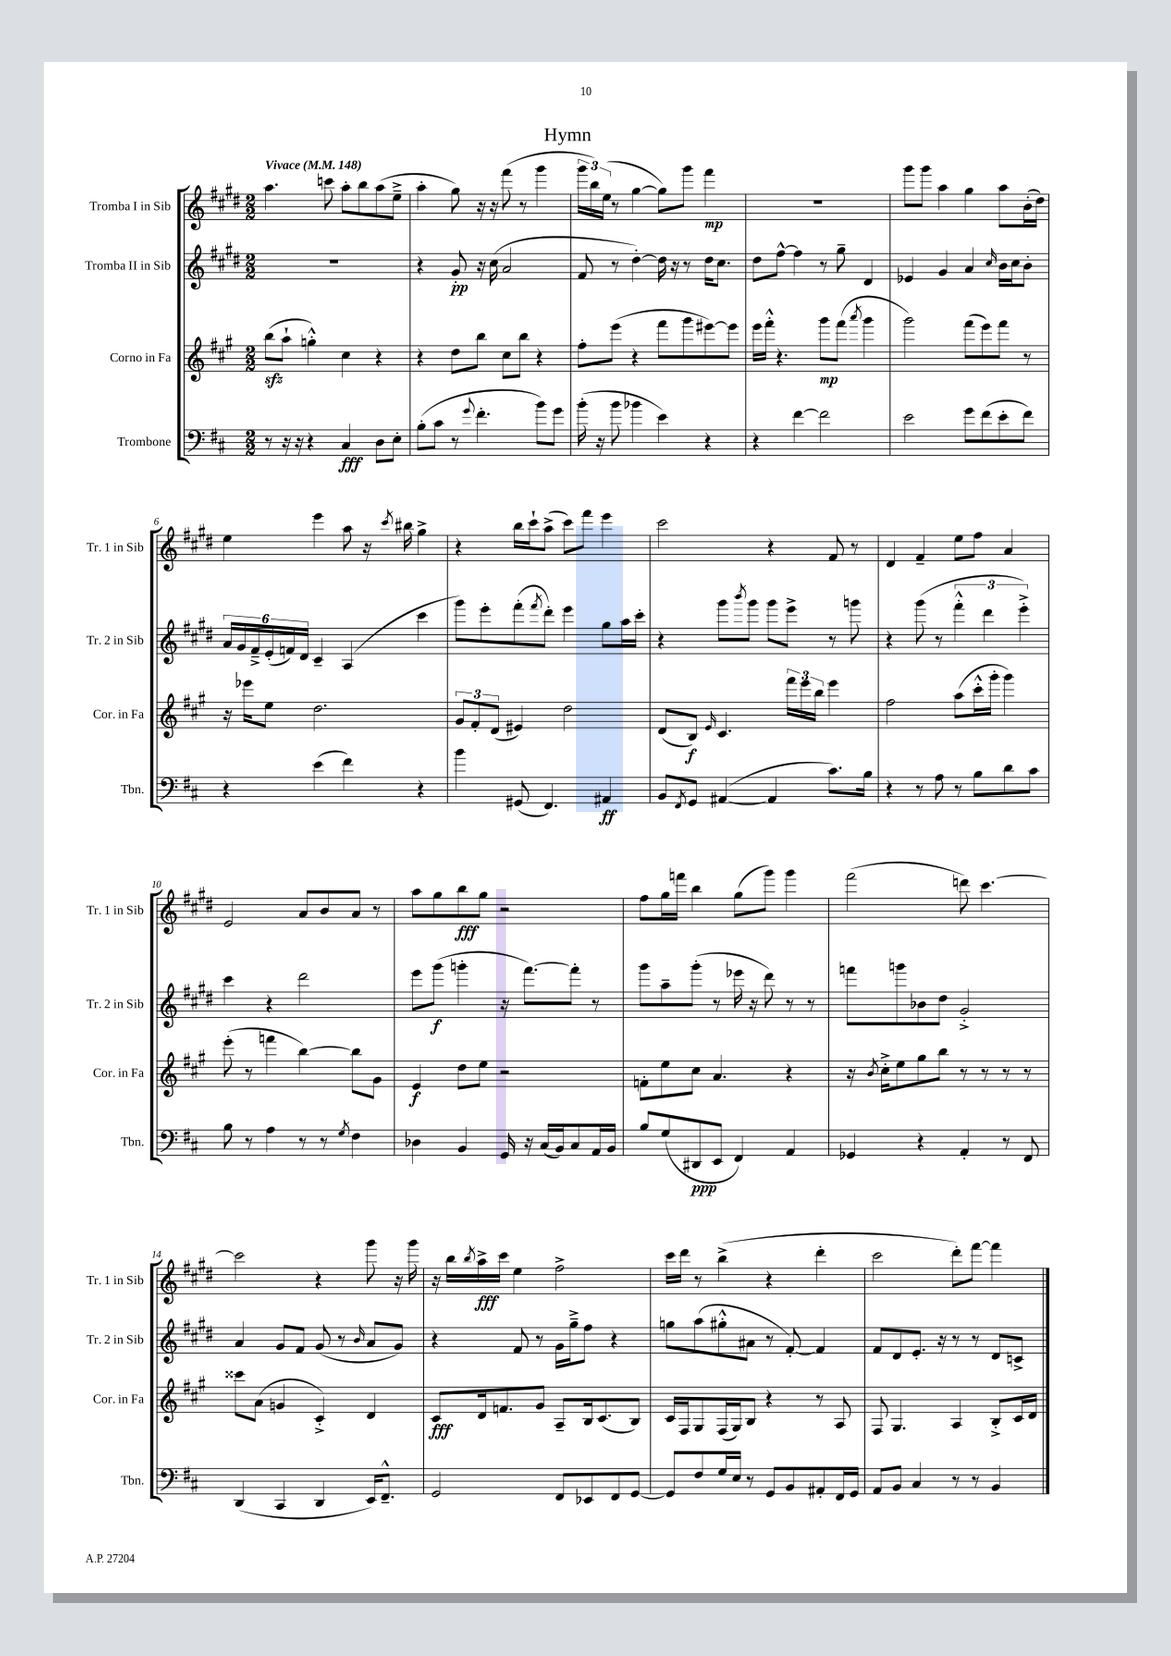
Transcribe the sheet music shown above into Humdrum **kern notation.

**kern	**dynam	**kern	**dynam	**kern	**dynam	**kern	**dynam
*part4	*part4	*part3	*part3	*part2	*part2	*part1	*part1
*staff4	*staff4	*staff3	*staff3	*staff2	*staff2	*staff1	*staff1
*I"Trombone	*	*I"Corno in Fa	*	*I"Tromba II in Sib	*	*I"Tromba I in Sib	*
*I'Tbn.	*	*I'Cor. in Fa	*	*I'Tr. 2 in Sib	*	*I'Tr. 1 in Sib	*
*clefF4	*	*clefG2	*	*clefG2	*	*clefG2	*
*k[f#c#]	*	*k[f#c#g#]	*	*k[f#c#g#d#]	*	*k[f#c#g#d#]	*
*M2/2	*	*M2/2	*	*M2/2	*	*M2/2	*
*MM148	*	*MM148	*	*MM148	*	*MM148	*
=1	=1	=1	=1	=1	=1	=1	=1
!	!	!	!	!	!	!LO:TX:a:B:t=Vivace	!
8r	.	(8bbzz\L	.	1r	.	4.aa\	.
16r	.	8aa`\J	.	.	.	.	.
16r	.	.	.	.	.	.	.
4r	.	4ggn'^^\)	.	.	.	.	.
.	.	.	.	.	.	8cccn\	.
4C#/	fff	4cc#\	.	.	.	8aa'\L	.
.	.	.	.	.	.	8bb\	.
8D\L	.	4r	.	.	.	(8aa\	.
8E'\J	.	.	.	.	.	8ee~^\J	.
=2	=2	=2	=2	=2	=2	=2	=2
(8B'\L	.	4r	.	4r	.	4aa'\	.
8c#\J	.	.	.	.	.	.	.
8r	.	8dd\L	.	8g#'/	pp	8gg#\)	.
8qqg/	.	.	.	.	.	.	.
4.f#'\	.	8bb\J	.	16r	.	16r	.
.	.	.	.	(16cc#\	.	16r	.
.	.	8cc#\L	.	2a/	.	(8fff#\	.
.	.	8bb\J	.	.	.	8r	.
8b\L)	.	4r	.	.	.	4ggg#\	.
8g\J	.	.	.	.	.	.	.
=3	=3	=3	=3	=3	=3	=3	=3
(16b'\	.	8ff#'\L	.	8f#/	.	24ggg#\LL	.
.	.	.	.	.	.	24bb\)	.
16r	.	.	.	.	.	.	.
.	.	.	.	.	.	(24ee\JJ	.
8b\	.	(8eee\J	.	8r	.	8r	.
4b-X\	.	4r	.	[4dd#'\)	.	[4gg#\	.
4e\)	.	8fff#\L	.	16dd#\]	.	8gg#\L])	.
.	.	.	.	16r	.	.	.
.	.	8ggg#\	.	8r	.	8ggg#\J	.
4r	.	[8eee#X\)	.	16dd#\KL	.	4fff#\	mp
.	.	.	.	8.cc#\J	.	.	.
.	.	8eee#\J]	.	.	.	.	.
=4	=4	=4	=4	=4	=4	=4	=4
4r	.	16eee\LL	.	8dd#\L	.	1r	.
.	.	16fff#'^^\JJ	.	.	.	.	.
.	.	4.r	.	[8ff#^^\J	.	.	.
[4f#\	.	.	.	4ff#\]	.	.	.
2f#\]	.	8ggg#\L	mp	8r	.	.	.
.	.	(8fff#\J	.	8gg#~\	.	.	.
.	.	8qaaa/	.	.	.	.	.
.	.	4ggg#\	.	4d#/	.	.	.
=5	=5	=5	=5	=5	=5	=5	=5
2e\	.	2ggg#\)	.	4e-X/	.	8ggg#\L	.
.	.	.	.	.	.	8ggg#\J	.
.	.	.	.	4g#/	.	4aa\	.
8g\L	.	(8fff#\L	.	4a/	.	4gg#\	.
(8f#\	.	8eee\)	.	.	.	.	.
.	.	.	.	16qqcc#/	.	.	.
8e'\	.	8fff#\J	.	16b\LL	.	8aa\L	.
.	.	.	.	16cc#\J	.	.	.
8f#\J)	.	8r	.	8b'\J	.	(16b'\L	.
.	.	.	.	.	.	16dd#\JJ)	.
!!LO:LB:g=z
=6	=6	=6	=6	=6	=6	=6	=6
4r	.	16r	.	24a/LL	.	4ee\	.
.	.	.	.	24g#/	.	.	.
.	.	16eee-X\KL	.	.	.	.	.
.	.	.	.	24f#~^/	.	.	.
.	.	8ee\J	.	(24e'/	.	.	.
.	.	.	.	24fn/)	.	.	.
.	.	.	.	24d#/JJ	.	.	.
(4e\	.	2.dd\	.	4c#~/	.	4eee\	.
4f#\)	.	.	.	(4A/	.	8aa\	.
.	.	.	.	.	.	16r	.
.	.	.	.	.	.	8qccc#/	.
.	.	.	.	.	.	16bb#X\	.
4r	.	.	.	4ccc#\	.	4gg#^\	.
=7	=7	=7	=7	=7	=7	=7	=7
4b\	.	12g#/L	.	8ggg#\L)	.	4r	.
.	.	12f#'/	.	.	.	.	.
.	.	.	.	8eee'\	.	.	.
.	.	(12d/J	.	.	.	.	.
(8GG#X/	.	4e#X/)	.	(8fff#'\	.	16bb\LL	.
.	.	.	.	.	.	16ccc#`\J	.
.	.	.	.	8qfff#/	.	.	.
4.FF#/)	.	.	.	8ddd#'\J)	.	(8aa^\J	.
.	.	2dd\	.	4eee\	.	8ccc#\L)	.
.	.	.	.	.	.	8fff#\J	.
4AA#X/	ff	.	.	8gg#\L	.	4eee\	.
.	.	.	.	16aa\L	.	.	.
.	.	.	.	16ccc#'\JJ	.	.	.
=8	=8	=8	=8	=8	=8	=8	=8
8BB/L	.	(8d/L	.	4r	.	2ccc#\	.
8qFF#/	.	.	.	.	.	.	.
8GG/J	.	8B/J)	f	.	.	.	.
.	.	16qqe/	.	.	.	.	.
([4AA#X/	.	4.c#/	.	8ggg#\L	.	.	.
.	.	.	.	8qbbb/	.	.	.
.	.	.	.	8ggg#\J	.	.	.
4AA#/]	.	.	.	8ggg#\L	.	4r	.
.	.	24fff#\LL	.	8eee^\J	.	.	.
.	.	24eee\	.	.	.	.	.
.	.	24bb\JJ	.	.	.	.	.
8.c#\L)	.	4eee\	.	8r	.	8f#/	.
.	.	.	.	8gggn\	.	8r	.
16B\Jk	.	.	.	.	.	.	.
=9	=9	=9	=9	=9	=9	=9	=9
4r	.	2ff#\	.	4r	.	4d#/	.
8r	.	.	.	(8ggg#\	.	4f#~/	.
8A\	.	.	.	8r	.	.	.
8r	.	(8aa\L	.	6fff#'^^\	.	8ee\L	.
8B\L	.	16ccc#'^^\L	.	.	.	8ff#\J	.
.	.	.	.	6ddd#\	.	.	.
.	.	16ggg#'\JJ	.	.	.	.	.
8d\	.	4ggg#\)	.	.	.	4a/	.
.	.	.	.	6eee'^\)	.	.	.
8c#\J	.	.	.	.	.	.	.
!!LO:LB:g=z
=10	=10	=10	=10	=10	=10	=10	=10
8B\	.	(8eee'\	.	4ccc#\	.	2e/	.
8r	.	8r	.	.	.	.	.
4A\	.	4fffn\	.	4r	.	.	.
8r	.	[4bb\)	.	2ddd#\	.	8a/L	.
8r	.	.	.	.	.	8b/	.
8qG/	.	.	.	.	.	.	.
4F#\	.	8bb\L]	.	.	.	8a/J	.
.	.	8g#\J	.	.	.	8r	.
=11	=11	=11	=11	=11	=11	=11	=11
4D-X\	.	4e/	f	8eee\L	.	8aa\L	.
.	.	.	.	(8ggg#\J	f	8gg#\	.
4BB/	.	8dd\L	.	4gggn'\	.	8bb\	fff
.	.	8ee\J	.	.	.	8gg#\J	.
16GG/	.	2r	.	16r	.	2r	.
16r	.	.	.	[8.fff#\L)	.	.	.
(16C#/LL	.	.	.	.	.	.	.
16BB/J)	.	.	.	.	.	.	.
8C#/	.	.	.	8fff#'\J]	.	.	.
16AA/L	.	.	.	8r	.	.	.
16BB/JJ	.	.	.	.	.	.	.
=12	=12	=12	=12	=12	=12	=12	=12
8B/L	.	8fn'\L	.	8ggg#\L	.	8ff#\L	.
(8G/	.	8ee\	.	8aa~\	.	16gg#\L	.
.	.	.	.	.	.	16fffn\JJ	.
8DD#X/	ppp	8cc#\J	.	(8ggg#'\J	.	4bb\	.
8EE/J	.	4.a/	.	8r	.	.	.
4FF#/)	.	.	.	16eee-X\	.	(8gg#\L	.
.	.	.	.	16r	.	.	.
.	.	.	.	8ddd#\)	.	8ggg#\J)	.
4AA/	.	4r	.	8r	.	4ggg#\	.
.	.	.	.	8r	.	.	.
=13	=13	=13	=13	=13	=13	=13	=13
4GG-X/	.	16r	.	8fffn\L	.	(2fff#\	.
.	.	8qb/	.	.	.	.	.
.	.	16cc#'^\KL	.	.	.	.	.
.	.	8ee\	.	8gggn\	.	.	.
4r	.	8gg#\	.	8b-X\	.	.	.
.	.	8bb\J	.	8dd#\J	.	.	.
4AA'/	.	8r	.	2g#'^/	.	8dddn\)	.
.	.	8r	.	.	.	[4.ccc#\	.
8r	.	8r	.	.	.	.	.
8FF#/	.	8r	.	.	.	.	.
!!LO:LB:g=z
=14	=14	=14	=14	=14	=14	=14	=14
(4DD/	.	8ccc##X\L	.	4a/	.	2ccc#\]	.
.	.	(8a\J	.	.	.	.	.
4CC#/	.	4gn/	.	8g#/L	.	.	.
.	.	.	.	8f#/J	.	.	.
4DD/	.	4c#'^/)	.	(8g#/	.	4r	.
.	.	.	.	8r	.	.	.
.	.	.	.	16qqb/	.	.	.
16EE/KL)	.	4d/	.	8a/L	.	8ggg#\	.
8.FF#~^^/J	.	.	.	.	.	.	.
.	.	.	.	8g#/J)	.	16r	.
.	.	.	.	.	.	16ggg#\	.
=15	=15	=15	=15	=15	=15	=15	=15
2GG/	.	8c#/L	fff	4r	.	16r	.
.	.	.	.	.	.	16bb\LL	.
.	.	.	.	.	.	8qbb/	.
.	.	16d/k	.	.	.	16aa^\	fff
.	.	8.fn/	.	.	.	16ccc#\JJ	.
.	.	.	.	8f#/	.	4ee\	.
.	.	8g#/J	.	8r	.	.	.
8FF#/L	.	8A~/L	.	16g#\LL	.	2ff#^\	.
.	.	.	.	16gg#~^\J	.	.	.
8EE-X/	.	16B/k	.	8ff#\J	.	.	.
.	.	(8.c#/	.	.	.	.	.
8FF#/	.	.	.	4r	.	.	.
[8GG/J	.	8B/J)	.	.	.	.	.
=16	=16	=16	=16	=16	=16	=16	=16
8GG/L]	.	16c#/LL	.	8ggn\L	.	16ccc#\LL	.
.	.	16F#/J	.	.	.	16ddd#\JJ	.
8F#/	.	8G#/	.	(8aa\	.	8r	.
16G/L	.	(16F#/L	.	8gg#X'^^\	.	(4bb^\	.
16E/JJ	.	16G#/J)	.	.	.	.	.
8r	.	8B/J	.	8a#X\J	.	.	.
8GG/L	.	4r	.	8r	.	4r	.
8BB/	.	.	.	[8f#'/)	.	.	.
8AA#X'/	.	8r	.	4f#/]	.	4ddd#'\	.
16FF#/L	.	8A/	.	.	.	.	.
16GG/JJ	.	.	.	.	.	.	.
=17	=17	=17	=17	=17	=17	=17	=17
8AA/L	.	8F#/	.	8f#/L	.	2ccc#\	.
8BB/J	.	4.G#/	.	8d#/	.	.	.
4C#/	.	.	.	8.e'/J	.	.	.
.	.	.	.	16r	.	.	.
8r	.	4A/	.	8r	.	8ddd#'\L)	.
8r	.	.	.	8r	.	[8fff#\J	.
4BB/	.	8B'^/L	.	8d#/L	.	4fff#\]	.
.	.	16c#/L	.	8cn^/J	.	.	.
.	.	16d/JJ	.	.	.	.	.
==	==	==	==	==	==	==	==
*-	*-	*-	*-	*-	*-	*-	*-
